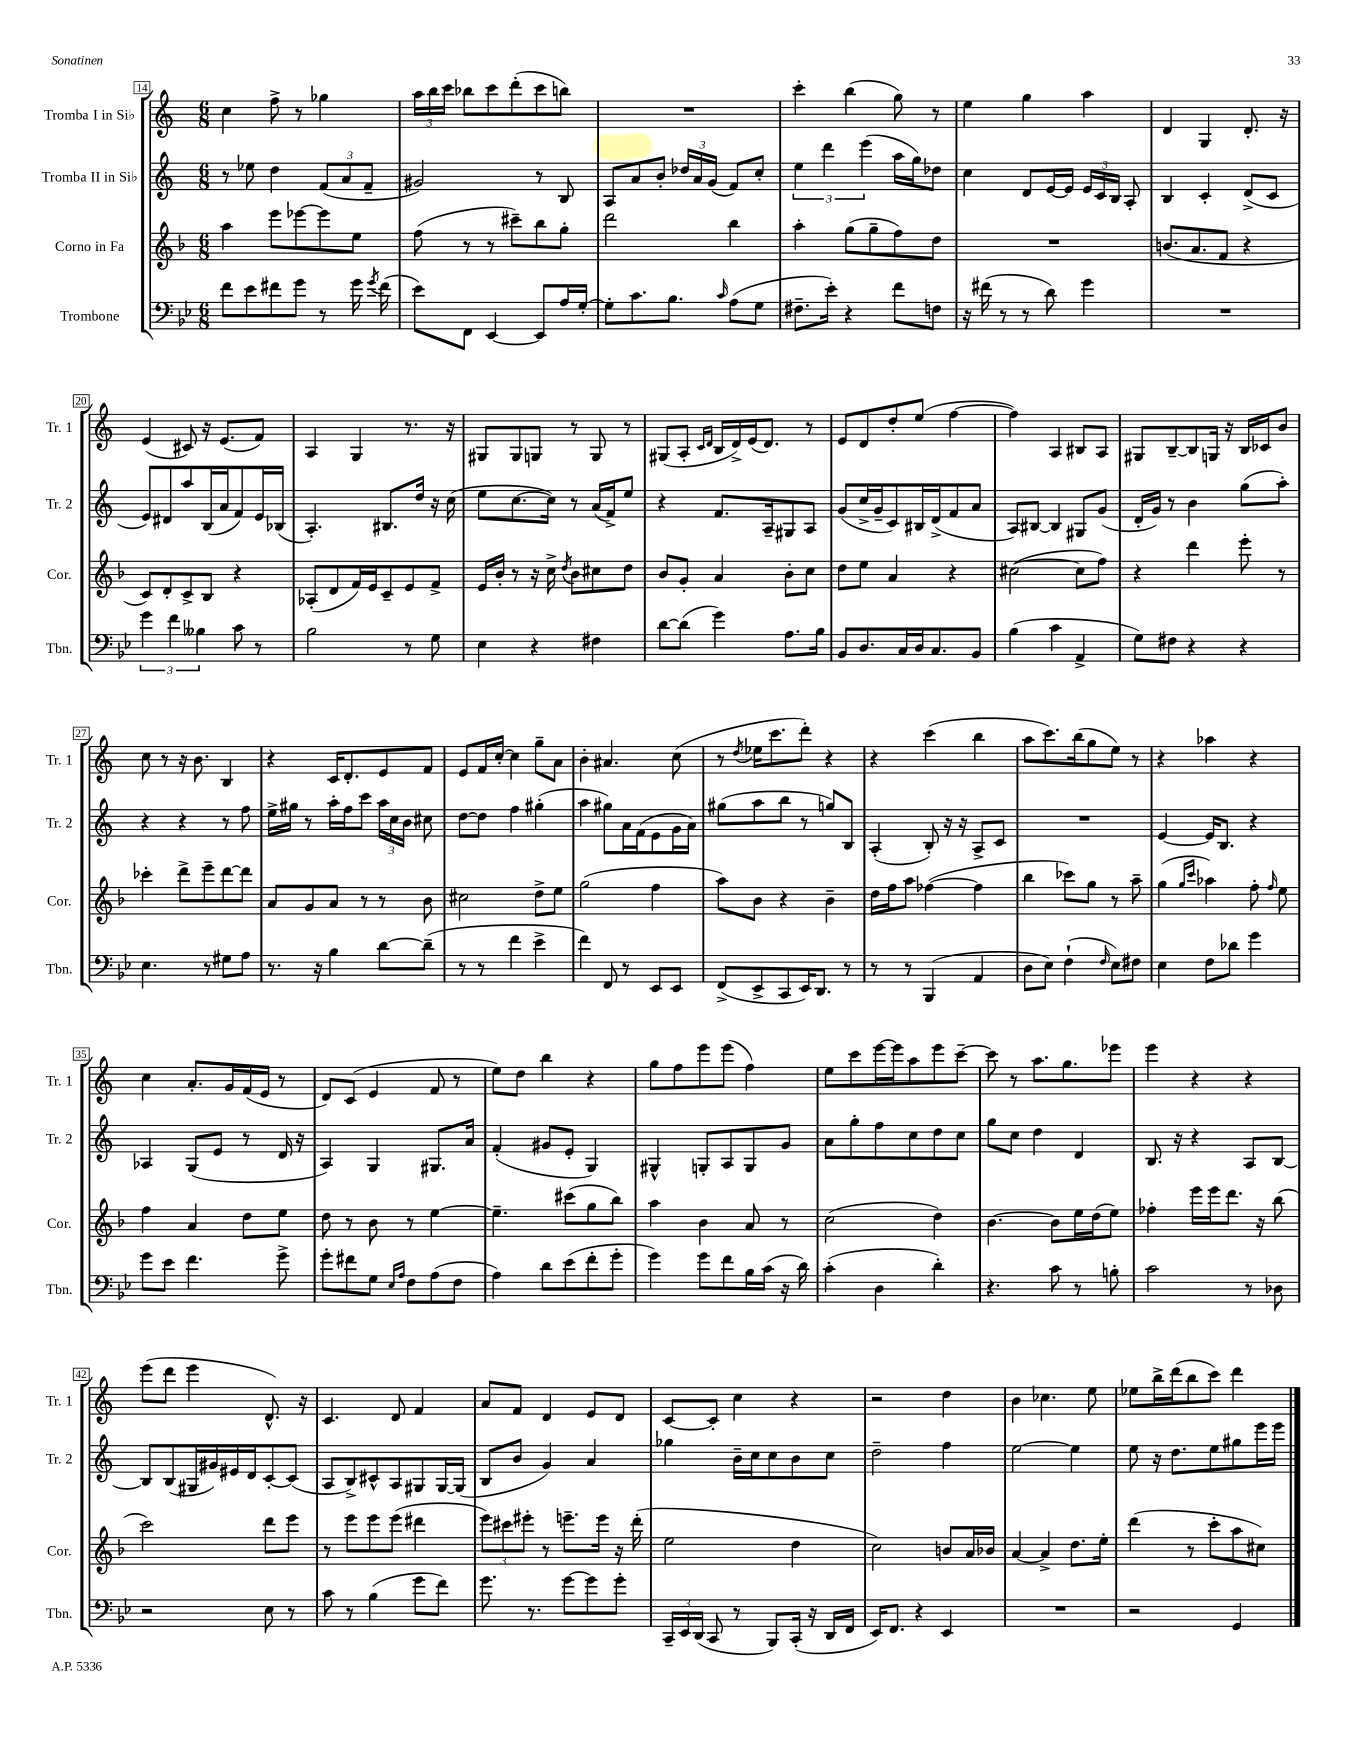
<<
\new StaffGroup <<
\new Staff = "s0" \with { instrumentName = "Tromba I in Sib" shortInstrumentName = "Tr. 1" } {
    \clef treble \key c \major \numericTimeSignature \time 6/8
    \autoBeamOff c''4 f''8-> r8 ges''4 |
    \tuplet 3/2 { a''16[ b''16 c'''16] } bes''8[ c'''8 d'''8-.( c'''8 b''8]) |
    R2. |
    c'''4-. b''4( g''8) r8 |
    e''4 g''4 a''4 |
    d'4 g4 d'8.-. r16 |
    e'4( cis'8) r16 e'8.[( f'8]) |
    a4 g4 r8. r16 |
    gis8[ gis8 g8] r8 g8 r8 |
    gis8[( a8]-. \grace { c'16[ d'16] } b16[ d'16->) e'16( d'8.]) r8 |
    e'8[ d'8 d''8-. e''8]( f''4~ |
    f''4) a4 bis8[ a8] |
    gis8[ b8~-- b8 g16] r16 b16[ ces'16 b'8] |
    c''8 r8 r16 b'8. b4 |
    r4 c'16[ d'8.-. e'8 f'8] |
    e'8[ f'16 c''16]~-. c''4 g''8[-- a'8] |
    b'4-. ais'4. c''8( |
    r8 \acciaccatura { d''8 } ees''16[ c'''8. d'''8]-.) r4 |
    r4 c'''4( b''4 |
    a''8[ c'''8.) b''16( g''8 e''8]) r8 |
    r4 aes''4 r4 |
    c''4 a'8.[-. g'16 f'16( e'16] r8 |
    d'8[) c'8]( e'4 f'8 r8 |
    e''8[) d''8] b''4 r4 |
    g''8[ f''8 e'''8 e'''8]( f''4) |
    e''8[ c'''8 e'''16~ e'''16 a''8 e'''8 c'''8]~-- |
    c'''8 r8 a''8.[ g''8. ees'''8] |
    e'''4 r4 r4 |
    e'''8[( d'''8] e'''4 d'8.-^) r16 |
    c'4. d'8 f'4 |
    a'8[ f'8] d'4 e'8[ d'8] |
    c'8[~ c'8]-. c''4 r4 |
    r2 d''4 |
    b'4 ces''4. e''8 |
    ees''8[ b''16-> d'''16( b''8 c'''8]) d'''4 \bar "|." |
}
\new Staff = "s1" \with { instrumentName = "Tromba II in Sib" shortInstrumentName = "Tr. 2" } {
    \clef treble \key c \major \numericTimeSignature \time 6/8
    \autoBeamOff r8 ees''8 d''4 \tuplet 3/2 { f'8[( a'8 f'8]-- } |
    gis'2) r8 b8 |
    a8[ a'8 b'8]-. \tuplet 3/2 { des''16[ a'16 g'16]( } f'8[) c''8]-. |
    \tuplet 3/2 { e''4 d'''4 e'''4( } a''16[ g''16) des''8] |
    c''4 d'8[ e'16~ e'16] \tuplet 3/2 { e'16[ c'16 b16] } a8-. |
    b4 c'4-. d'8[->( c'8] |
    e'8[) dis'8 a''8 b16( a'16 f'8) e'16 bes16]( |
    a4.-.) bis8.[ d''16] r16 c''16( |
    e''8[ c''8.~ c''16]) r8 a'16[( f'16->) e''8] |
    r4 f'8.[ a16-- gis8 a8] |
    g'8[( c''16-> g'16-- c'8) bis16 d'16->( f'8 a'8] |
    a8[) bis8]~ bis4 gis8[ g'8]( |
    d'16[-. g'16]) r8 b'4 g''8[( a''8]-.) |
    r4 r4 r8 f''8 |
    e''16[-> gis''16] r8 a''16[-. f''16 c'''8] \tuplet 3/2 { a''16[ c''16 b'16] } cis''8 |
    d''8[~ d''8] f''4 gis''4-.( |
    a''4 gis''8[) a'16 f'16( e'8 g'16 a'16]) |
    gis''8[( a''8 b''8] r8 g''8[) b8] |
    a4-.( b8-.) r16 r16 a8[-> c'8] |
    R2. |
    e'4~ e'16[ b8.] r4 |
    aes4 g8[( e'8] r8 d'16 r16 |
    a4) g4 gis8.[ a'16] |
    f'4-.( gis'8[ e'8]-. g4) |
    gis4-^ g8[-. a8 g8 g'8] |
    a'8[ g''8-. f''8 c''8 d''8 c''8] |
    g''8[ c''8] d''4 d'4 |
    b8. r16 r4 a8[ b8]~ |
    b8[ b8( gis16 gis'16) eis'16 d'16 c'8~-. c'8]( |
    a8[ b8->) cis'8-^ a8 gis8 gis16~ gis16]( |
    b8[ b'8] g'4) a'4 |
    ges''4 b'16[-- c''16 c''8 b'8 c''8] |
    d''2-- f''4 |
    e''2~ e''4 |
    e''8 r16 d''8.[ e''8 gis''8 e'''16 e'''16] \bar "|." |
}
\new Staff = "s2" \with { instrumentName = "Corno in Fa" shortInstrumentName = "Cor." } {
    \clef treble \key f \major \numericTimeSignature \time 6/8
    \autoBeamOff a''4 e'''8[ ees'''8~ ees'''8 e''8] |
    f''8( r8 r8 cis'''8[--) bes''8 g''8]-. |
    d'''2 bes''4 |
    a''4-. g''8[( g''8-- f''8) d''8] |
    R2. |
    b'8.[( a'8. f'8] r4 |
    c'8[) d'8-. c'8-> bes8] r4 |
    aes8[-.( d'8 f'16) e'16 c'8-- e'8 f'8]-> |
    e'16[ bes'16]-. r8 r16 c''16-> \acciaccatura { d''8 } bes'8[ cis''8 d''8] |
    bes'8[ g'8]-. a'4 bes'8[-. c''8] |
    d''8[ e''8] a'4 r4 |
    cis''2~( cis''8[ f''8]) |
    r4 d'''4 e'''8-. r8 |
    ces'''4-. d'''8[-> e'''8-- d'''8~ d'''8] |
    a'8[ g'8 a'8] r8 r8 bes'8 |
    cis''2 d''8[-> e''8] |
    g''2( f''4 |
    a''8[) bes'8] r4 bes'4-- |
    d''16[ f''16 a''8] fes''4~( fes''4 |
    bes''4 ces'''8[) g''8] r8 a''8-- |
    g''4( \grace { g''16[ c'''16] } aes''4) f''8-. \grace { f''16 } e''8 |
    f''4 a'4 d''8[ e''8] |
    d''8 r8 bes'8 r8 e''4~ |
    e''4.-- cis'''8[( g''8 bes''8]) |
    a''4 bes'4 a'8 r8 |
    c''2( d''4) |
    bes'4.~ bes'8[ e''16 d''16( e''8]) |
    fes''4-. e'''16[ e'''16 d'''8.] r16 bes''8( |
    c'''2) d'''8[ e'''8] |
    r8 e'''8[ e'''8 e'''8]( dis'''4 |
    \tuplet 3/2 { e'''8[) cis'''8 eis'''8]-. } r8 e'''8.[-- e'''16] r16 d'''16-.( |
    e''2 d''4 |
    c''2) b'8[ a'16 bes'16] |
    a'4~ a'4-> d''8.[ e''16]-. |
    d'''4( r8 c'''8[-. a''8 cis''8]) \bar "|." |
}
\new Staff = "s3" \with { instrumentName = "Trombone" shortInstrumentName = "Tbn." } {
    \clef bass \key bes \major \numericTimeSignature \time 6/8
    \autoBeamOff f'8[ ees'8 fis'8 g'8] r8 g'16 \acciaccatura { g'8 } fis'16( |
    ees'8[) f,8] ees,4~ ees,8[ a16 g16]~-. |
    g8[-. c'8. bes8.] \grace { c'16 } a8[( g8] |
    fis8.[-- ees'16]-.) r4 f'8[ f8] |
    r16 fis'16( r8 r8 d'8) g'4 |
    R2. |
    \tuplet 3/2 { g'4 f'4 beses4 } c'8 r8 |
    bes2 r8 g8 |
    ees4 r4 fis4 |
    d'8[~ d'8]( g'4) a8.[ bes16] |
    bes,8[ d8. c16 d16 c8. bes,8] |
    bes4( c'4 a,4-> |
    g8[) fis8] r4 r4 |
    ees4. r8 gis8[ a8] |
    r8. r16 bes4 d'8[~ d'8]--( |
    r8 r8 f'4 ees'4-> |
    f'4) f,8 r8 ees,8[ ees,8] |
    f,8[->( ees,8-> c,8 ees,16) d,8.] r8 |
    r8 r8 bes,,4( a,4 |
    d8[ ees8]) f4-!( \grace { f16 } ees8[) fis8] |
    ees4 f8[ des'8] g'4 |
    g'8[ ees'8] f'4. g'8-> |
    g'8[-. fis'8 g8] \grace { ees16[ a16] } f8[ a8( f8] |
    a4) d'8[ ees'8( f'8-. g'8]-. |
    g'4) g'8[ f'8 bes16 c'16]( r16 d'16) |
    c'4-.( d4 d'4-.) |
    r4. c'8 r8 b8-. |
    c'2 r8 des8 |
    r2 ees8 r8 |
    c'8 r8 bes4( g'8[ f'8]) |
    g'8. r8. g'8[~ g'8 g'8]-. |
    \tuplet 3/2 { c,16[-- ees,16 d,16]( } c,8 r8 bes,,8[) c,16]-.( r16 d,16[ f,16] |
    ees,16[) f,8.] r4 ees,4 |
    R2. |
    r2 g,4 \bar "|." |
}
>>
>>
\layout { \context { \Score currentBarNumber = #14 \override BarNumber.stencil = #(make-stencil-boxer 0.1 0.3 ly:text-interface::print) } }
